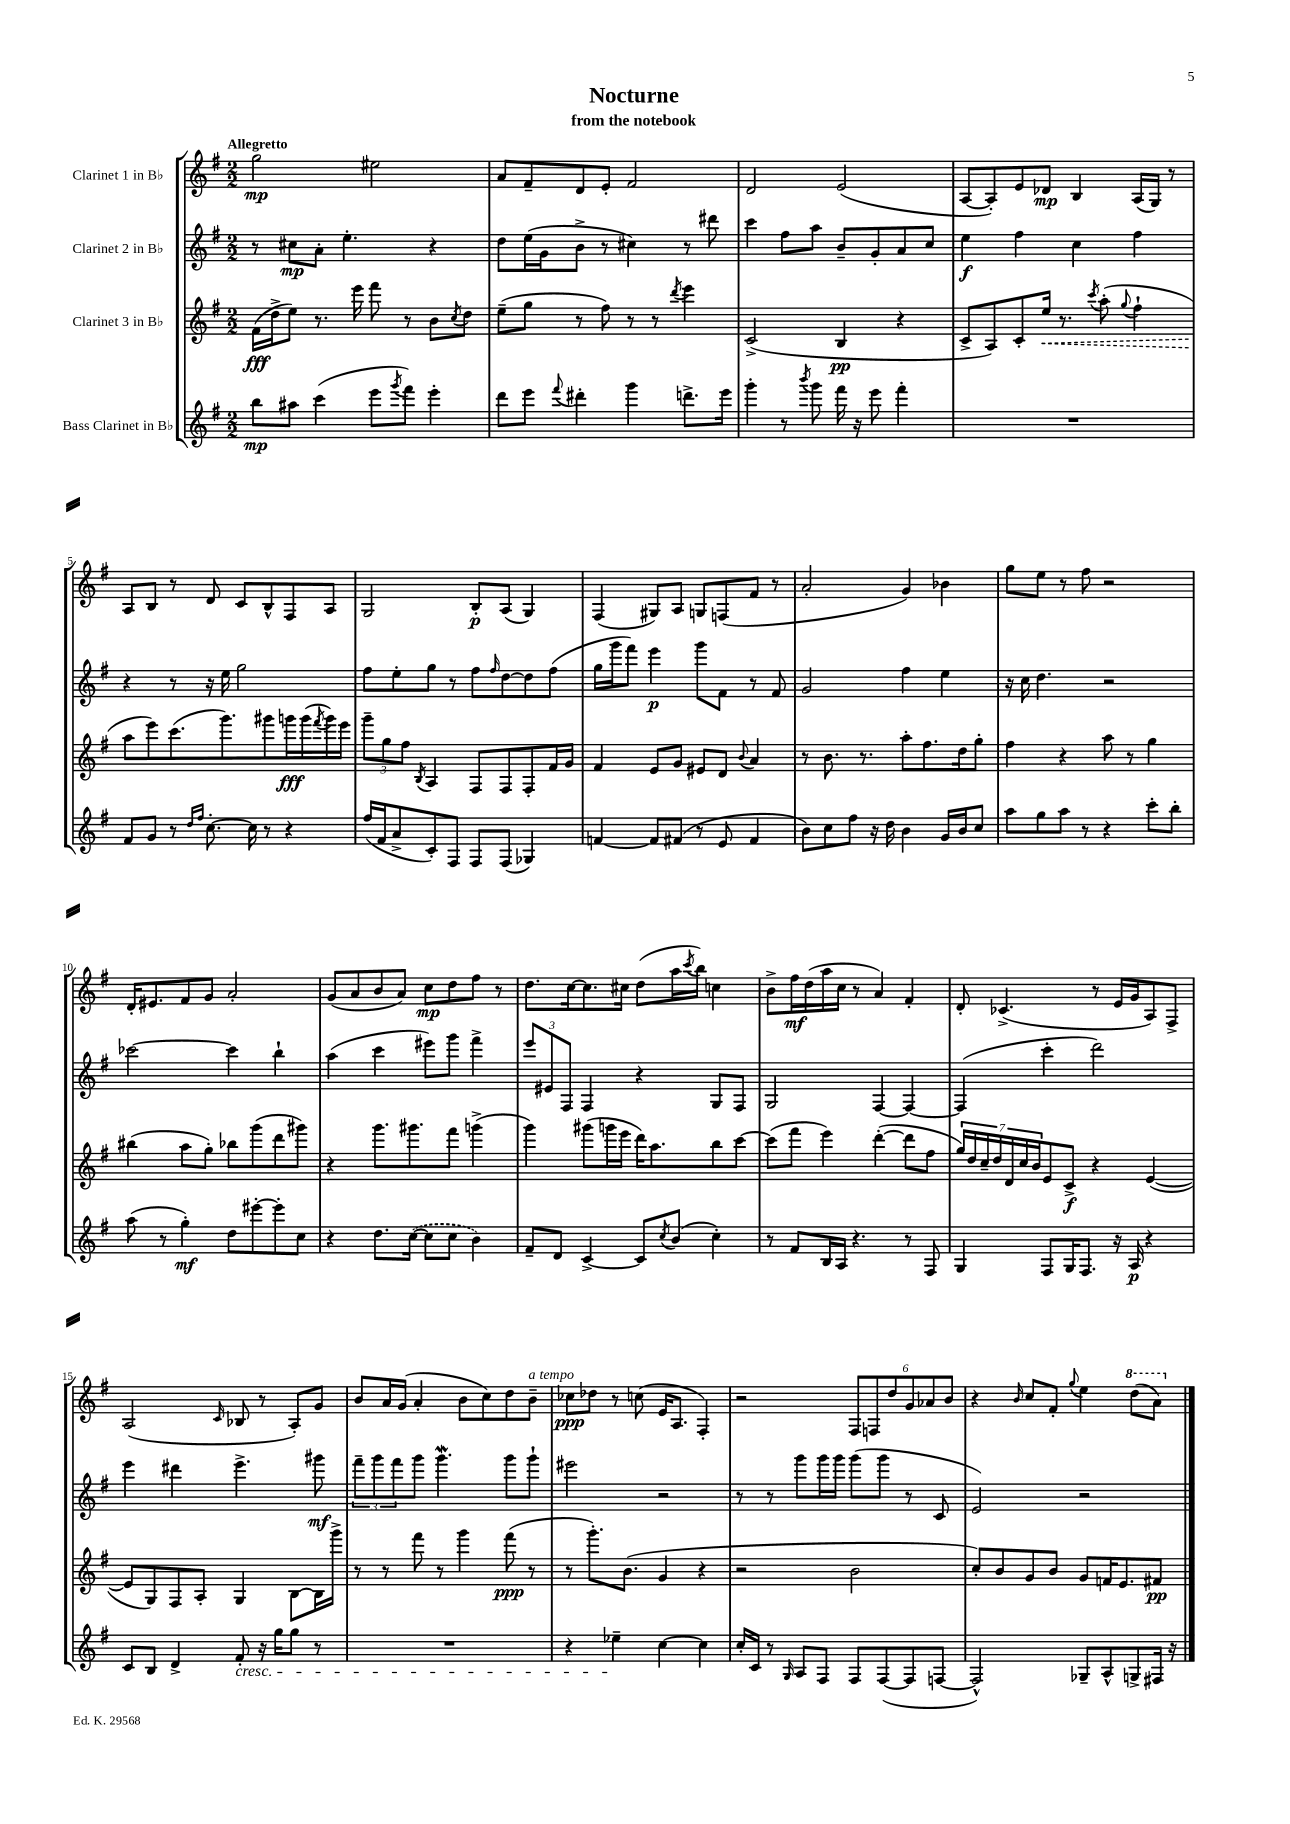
\header { title = "Nocturne" subtitle = "from the notebook" }
<<
\new StaffGroup <<
\new Staff = "s0" \with { instrumentName = "Clarinet 1 in Bb" } {
    \clef treble \key g \major \numericTimeSignature \time 2/2 \tempo "Allegretto"
    g''2\mp eis''2 |
    a'8 fis'8-- d'8 e'8-. fis'2 |
    d'2 e'2( |
    a8~ a8-.) e'8 des'8\mp b4 a16( g16) r8 |
    a8 b8 r8 d'8 c'8 b8-^ fis8 a8 |
    g2 b8-.\p a8( g4) |
    fis4( gis8) a8 g8 f8( fis'8 r8 |
    a'2-. g'4) bes'4 |
    g''8 e''8 r8 fis''8 r2 |
    d'16-. eis'8. fis'8 g'8 a'2-. |
    g'8( a'8 b'8 a'8) c''8\mp d''8 fis''8 r8 |
    d''8. c''16~ c''8. cis''16 d''8( a''16 \acciaccatura { c'''8 } b''16) c''4 |
    b'8-> fis''16\mf d''16( a''16 c''16 r8 a'4) fis'4-. |
    d'8-. ces'4.->( r8 e'16 g'16 a8) fis8-> |
    a2( \grace { c'16 } bes8 r8 a8-.) g'8 |
    b'8 a'16 g'16( a'4-. b'8 c''8) d''8 b'8--^\markup { \italic "a tempo" } |
    ces''8\ppp des''8 r8 c''8( e'16 a8. fis4-.) |
    r2 \tuplet 6/4 { fis8 f8 d''8 g'8 aes'8 b'8 } |
    r4 \grace { b'16 } c''8 fis'8-. \appoggiatura { g''8 } e''4 \ottava #1 d'''8( a''8) \ottava #0 \bar "|." |
}
\new Staff = "s1" \with { instrumentName = "Clarinet 2 in Bb" } {
    \clef treble \key g \major \numericTimeSignature \time 2/2
    r8 cis''8\mp a'8-. e''4.-. r4 |
    d''8 e''16( g'16 b'8-> r8 cis''4) r8 dis'''8 |
    c'''4 fis''8 a''8 b'8-- g'8-. a'8 c''8 |
    e''4\f fis''4 c''4 fis''4 |
    r4 r8 r16 e''16 g''2 |
    fis''8 e''8-. g''8 r8 fis''8 \grace { fis''16 } d''8~ d''8 fis''8( |
    g''16 g'''16 fis'''8) e'''4\p g'''8 fis'8 r8 fis'8 |
    g'2 fis''4 e''4 |
    r16 c''16 d''4. r2 |
    ces'''2~ ces'''4 b''4-! |
    a''4( c'''4 eis'''8) g'''8 fis'''4-> |
    \tuplet 3/2 { e'''8 eis'8 fis8 } fis4 r4 g8 fis8 |
    g2 fis4~ fis4~ |
    fis4( c'''4-. d'''2) |
    e'''4 dis'''4 e'''4.-> gis'''8\mf |
    \tuplet 3/2 { fis'''8-- g'''8 fis'''8 } g'''8 g'''4.\mordent g'''8 g'''8-! |
    eis'''2 r2 |
    r8 r8 g'''8 g'''16 g'''16 g'''8( g'''8 r8 c'8 |
    e'2) r2 \bar "|." |
}
\new Staff = "s2" \with { instrumentName = "Clarinet 3 in Bb" } {
    \clef treble \key g \major \numericTimeSignature \time 2/2
    fis'16\fff( d''16-> e''8) r8. e'''16 fis'''8 r8 b'8 \acciaccatura { c''8 } d''8 |
    e''8--( g''8 r8 fis''8) r8 r8 \acciaccatura { d'''8 } e'''4 |
    c'2->( b4\pp r4 |
    c'8-> a8) c'8-. \once \override Hairpin.style = #'dashed-line e''16\< r8. \acciaccatura { c'''8 } a''8-.( \appoggiatura { g''8 } fis''4-! |
    a''8\! e'''8) c'''8.( g'''8.) gis'''8 g'''16\fff g'''16( \acciaccatura { fis'''8 } g'''16) e'''16 |
    \tuplet 3/2 { g'''8-- g''8 fis''8 } \acciaccatura { b8 } a4 fis8 fis8 fis8-. fis'16 g'16 |
    fis'4 e'8 g'8 eis'8 d'8 \appoggiatura { b'8 } a'4 |
    r8 b'8. r8. a''8-. fis''8. d''16 g''8-. |
    fis''4 r4 a''8 r8 g''4 |
    bis''4( a''8 g''8-.) bes''8 g'''8( d'''8 gis'''8) |
    r4 g'''8. gis'''8. fis'''8 g'''4->( |
    g'''4) gis'''8( g'''16 e'''16 d'''16) a''8. b''8 c'''8~ |
    c'''8( fis'''8 e'''4) d'''4~-.( d'''8 fis''8 |
    \tuplet 7/4 { g''16) d''16 c''16-- d''16 d'16 c''16 b'16 } e'8 c'8->\f r4 e'4~( |
    e'8 g8) fis8 a8-. g4 b8~ b16 g'''16-> |
    r8 r8 fis'''8 r8 g'''4 fis'''8\ppp( r8 |
    r8 g'''8.-.) b'8.( g'4 r4 |
    r2 b'2 |
    c''8-.) b'8 g'8 b'8 g'8 f'16 e'8. fis'8\pp \bar "|." |
}
\new Staff = "s3" \with { instrumentName = "Bass Clarinet in Bb" } {
    \clef treble \key g \major \numericTimeSignature \time 2/2
    b''8\mp ais''8 c'''4( e'''8 \acciaccatura { g'''8 } fis'''8) e'''4-. |
    d'''8 e'''8 \appoggiatura { fis'''8 } dis'''4-. g'''4 d'''8.-> e'''16 |
    g'''4-. r8 \acciaccatura { b'''8 } g'''8 fis'''16 r16 e'''8 fis'''4-. |
    R1 |
    fis'8 g'8 r8 \grace { d''16 fis''16 } c''8.~-. c''16 r8 r4 |
    fis''16( fis'16 a'8-> c'8-.) fis8 fis8 fis8( ges4) |
    f'4~ f'8 fis'8( r8 e'8 fis'4 |
    b'8) c''8 fis''8 r16 d''16 b'4 g'16 b'16 c''8 |
    a''8 g''8 a''8 r8 r4 c'''8-. b''8-. |
    a''8( r8 g''4-.\mf) d''8 eis'''8~-. eis'''8-. c''8 |
    r4 d''8. \once \slurDashed c''16~( c''8 c''8 b'4) |
    fis'8-- d'8 c'4~-> c'8 \acciaccatura { c''8 } b'8( c''4-.) |
    r8 fis'8 b16 a16 r4. r8 fis8 |
    g4 fis8 g16 fis8. r16 a16\p r4 |
    c'8 b8 d'4-> fis'8-.\cresc r16 g''16 g''8 r8 |
    R1 |
    r4 ees''4--\! c''4~ c''4 |
    c''16-. c'16 r8 \grace { g16 } a8 fis8 fis8 fis8~( fis8 f8~ |
    f2-^) ges8-- a8-^ g8-> fis16 r16 \bar "|." |
}
>>
>>
